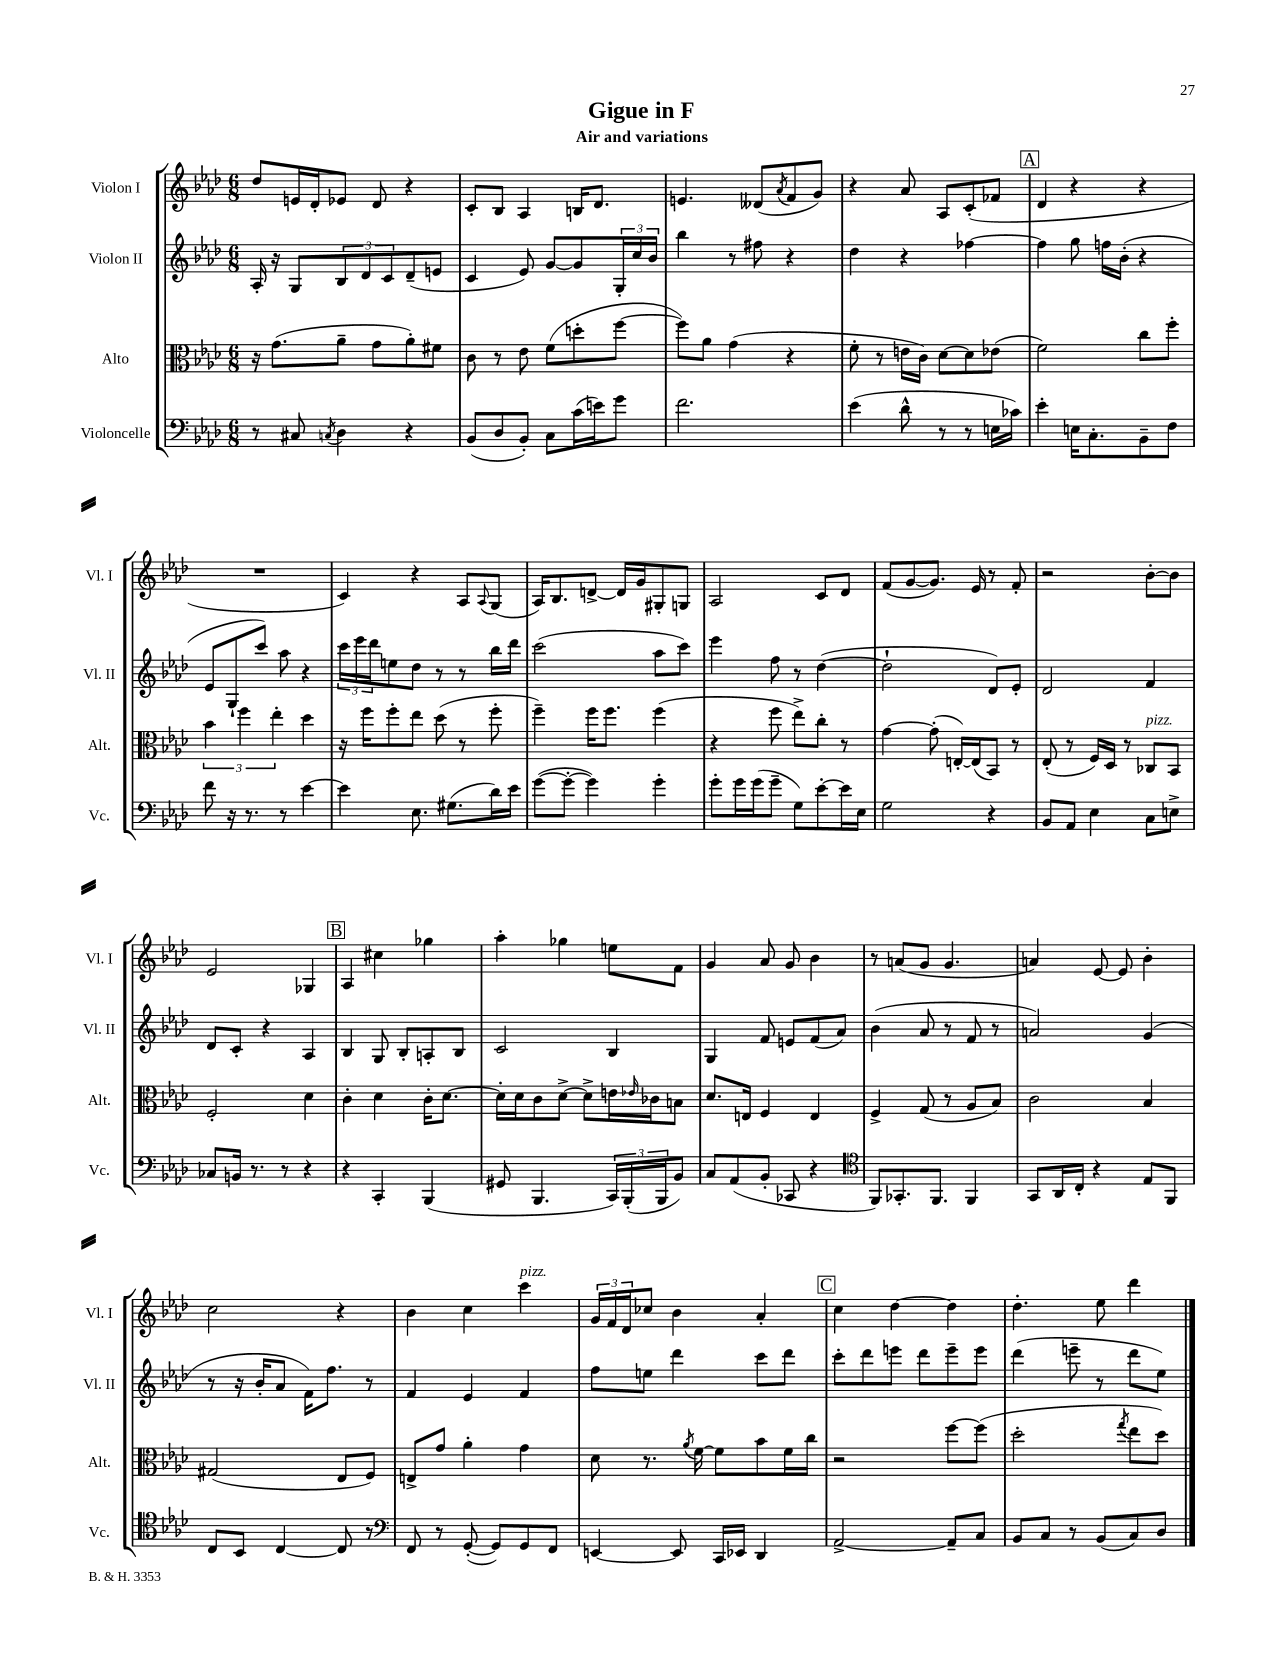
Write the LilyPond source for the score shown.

\header { title = "Gigue in F" subtitle = "Air and variations" }
<<
\new StaffGroup <<
\new Staff = "s0" \with { instrumentName = "Violon I" shortInstrumentName = "Vl. I" } {
    \clef treble \key aes \major \numericTimeSignature \time 6/8
    des''8 e'16 des'16-. ees'8 des'8 r4 |
    c'8-. bes8 aes4 b16 des'8. |
    e'4. deses'8( \acciaccatura { aes'8 } f'8 g'8) |
    r4 aes'8 aes8 c'8-.( fes'8 |
    \mark \markup { \box "A" } des'4 r4 r4 |
    R2. |
    c'4) r4 aes8 \appoggiatura { aes8 } g8( |
    aes16) bes8. d'8~-> d'16 g'16 gis8-. g8 |
    aes2 c'8 des'8 |
    f'8( g'8~ g'8.) ees'16 r8 f'8-. |
    r2 bes'8~-. bes'8 |
    ees'2 ges4 |
    \mark \markup { \box "B" } aes4 cis''4 ges''4 |
    aes''4-. ges''4 e''8 f'8 |
    g'4 aes'8 g'8 bes'4 |
    r8 a'8( g'8 g'4. |
    a'4) ees'8~ ees'8 bes'4-. |
    c''2 r4 |
    bes'4 c''4 c'''4^\markup { \italic "pizz." } |
    \tuplet 3/2 { g'16 f'16 des'16 } ces''8 bes'4 aes'4-. |
    \mark \markup { \box "C" } c''4 des''4~ des''4 |
    des''4.-. ees''8 des'''4 \bar "|." |
}
\new Staff = "s1" \with { instrumentName = "Violon II" shortInstrumentName = "Vl. II" } {
    \clef treble \key aes \major \numericTimeSignature \time 6/8
    aes16-. r16 g8 \tuplet 3/2 { bes8 des'8 c'8 } des'8--( e'8 |
    c'4 ees'8) g'8~ g'8 \tuplet 3/2 { g16-. c''16 bes'16 } |
    bes''4 r8 fis''8 r4 |
    des''4 r4 fes''4~ |
    \mark \markup { \box "A" } fes''4 g''8 f''16 bes'16-.( r4 |
    ees'8 g8-! c'''8) aes''8 r4 |
    \tuplet 3/2 { c'''16 ees'''16 des'''16 } e''8 des''8 r8 r8 bes''16 des'''16 |
    c'''2( aes''8 c'''8) |
    ees'''4 f''8 r8 des''4~( |
    des''2-! des'8) ees'8-. |
    des'2 f'4 |
    des'8 c'8-. r4 aes4 |
    \mark \markup { \box "B" } bes4 g8 bes8-. a8-. bes8 |
    c'2 bes4 |
    g4 f'8 e'8 f'8( aes'8) |
    bes'4( aes'8 r8 f'8 r8 |
    a'2) g'4( |
    r8 r16 bes'16-. aes'8 f'16) f''8. r8 |
    f'4 ees'4 f'4 |
    f''8 e''8 des'''4 c'''8 des'''8 |
    \mark \markup { \box "C" } c'''8-. des'''8 e'''8 des'''8 e'''8-- e'''8 |
    des'''4( e'''8-- r8 des'''8 ees''8) \bar "|." |
}
\new Staff = "s2" \with { instrumentName = "Alto" shortInstrumentName = "Alt." } {
    \clef alto \key aes \major \numericTimeSignature \time 6/8
    r16 g'8.( aes'8-- g'8 aes'8-.) fis'8 |
    c'8 r8 ees'8 f'8( d''8-. f''8~ |
    f''8) aes'8 g'4( r4 |
    f'8-. r8 e'16 c'16) des'8~ des'8 ees'8( |
    \mark \markup { \box "A" } f'2) c''8 f''8-. |
    \tuplet 3/2 { bes'4 f''4 ees''4-. } des''4 |
    r16 f''16 f''8-. ees''8 des''8( r8 f''8-. |
    f''4--) f''16 f''8. f''4( |
    r4 f''8 ees''8->) c''8-. r8 |
    g'4~ g'8-.( e16~-.) e16( bes,8) r8 |
    ees8-.( r8 f16) des16 r8 ces8^\markup { \italic "pizz." } bes,8 |
    f2-. des'4 |
    \mark \markup { \box "B" } c'4-. des'4 c'16-. des'8.~ |
    des'16-. des'16 c'8 des'8~-> des'8-> e'16 \grace { ees'16 } ces'16 b8 |
    des'8. e16 f4 e4 |
    f4-> g8( r8 aes8 bes8) |
    c'2 bes4 |
    gis2( ees8 f8) |
    e8-> g'8 aes'4-. g'4 |
    des'8 r8. \acciaccatura { aes'8 } f'16~ f'8 bes'8 f'16 c''16 |
    \mark \markup { \box "C" } r2 f''8~ f''8( |
    des''2-. \acciaccatura { g''8 } ees''8 des''8) \bar "|." |
}
\new Staff = "s3" \with { instrumentName = "Violoncelle" shortInstrumentName = "Vc." } {
    \clef bass \key aes \major \numericTimeSignature \time 6/8
    r8 cis8 \acciaccatura { c8 } des4 r4 |
    bes,8( des8 bes,8-.) c8 c'16( e'16) g'8 |
    f'2. |
    ees'4( des'8-^ r8 r8 e16 ces'16) |
    \mark \markup { \box "A" } ees'4-. e16 c8.-. bes,8-- f8 |
    f'8 r16 r8. r8 ees'4~ |
    ees'4 ees8. gis8.( des'16) ees'16 |
    g'8~( g'8~-. g'4) g'4-. |
    g'8-. g'16 g'16( g'8-- g8) ees'8~-. ees'16 ees16 |
    g2 r4 |
    bes,8 aes,8 ees4 c8 e8-> |
    ces8 b,16 r8. r8 r4 |
    \mark \markup { \box "B" } r4 c,4-. bes,,4( |
    gis,8 bes,,4. \tuplet 3/2 { c,16) bes,,16-.( bes,,16 } bes,8) |
    c8 aes,8( bes,8-. ces,8 r4 |
    \clef tenor f,8) ges,8.-. f,8. f,4 |
    g,8 aes,16 c16-. r4 ees8 f,8 |
    c8 bes,8 c4~ c8 r8 |
    \clef bass f,8 r8 g,8~-.( g,8) g,8 f,8 |
    e,4~ e,8 c,16 ees,16 des,4 |
    \mark \markup { \box "C" } aes,2~-> aes,8-- c8 |
    bes,8 c8 r8 bes,8( c8) des8 \bar "|." |
}
>>
>>
\layout { \context { \Score \remove "Bar_number_engraver" } }
